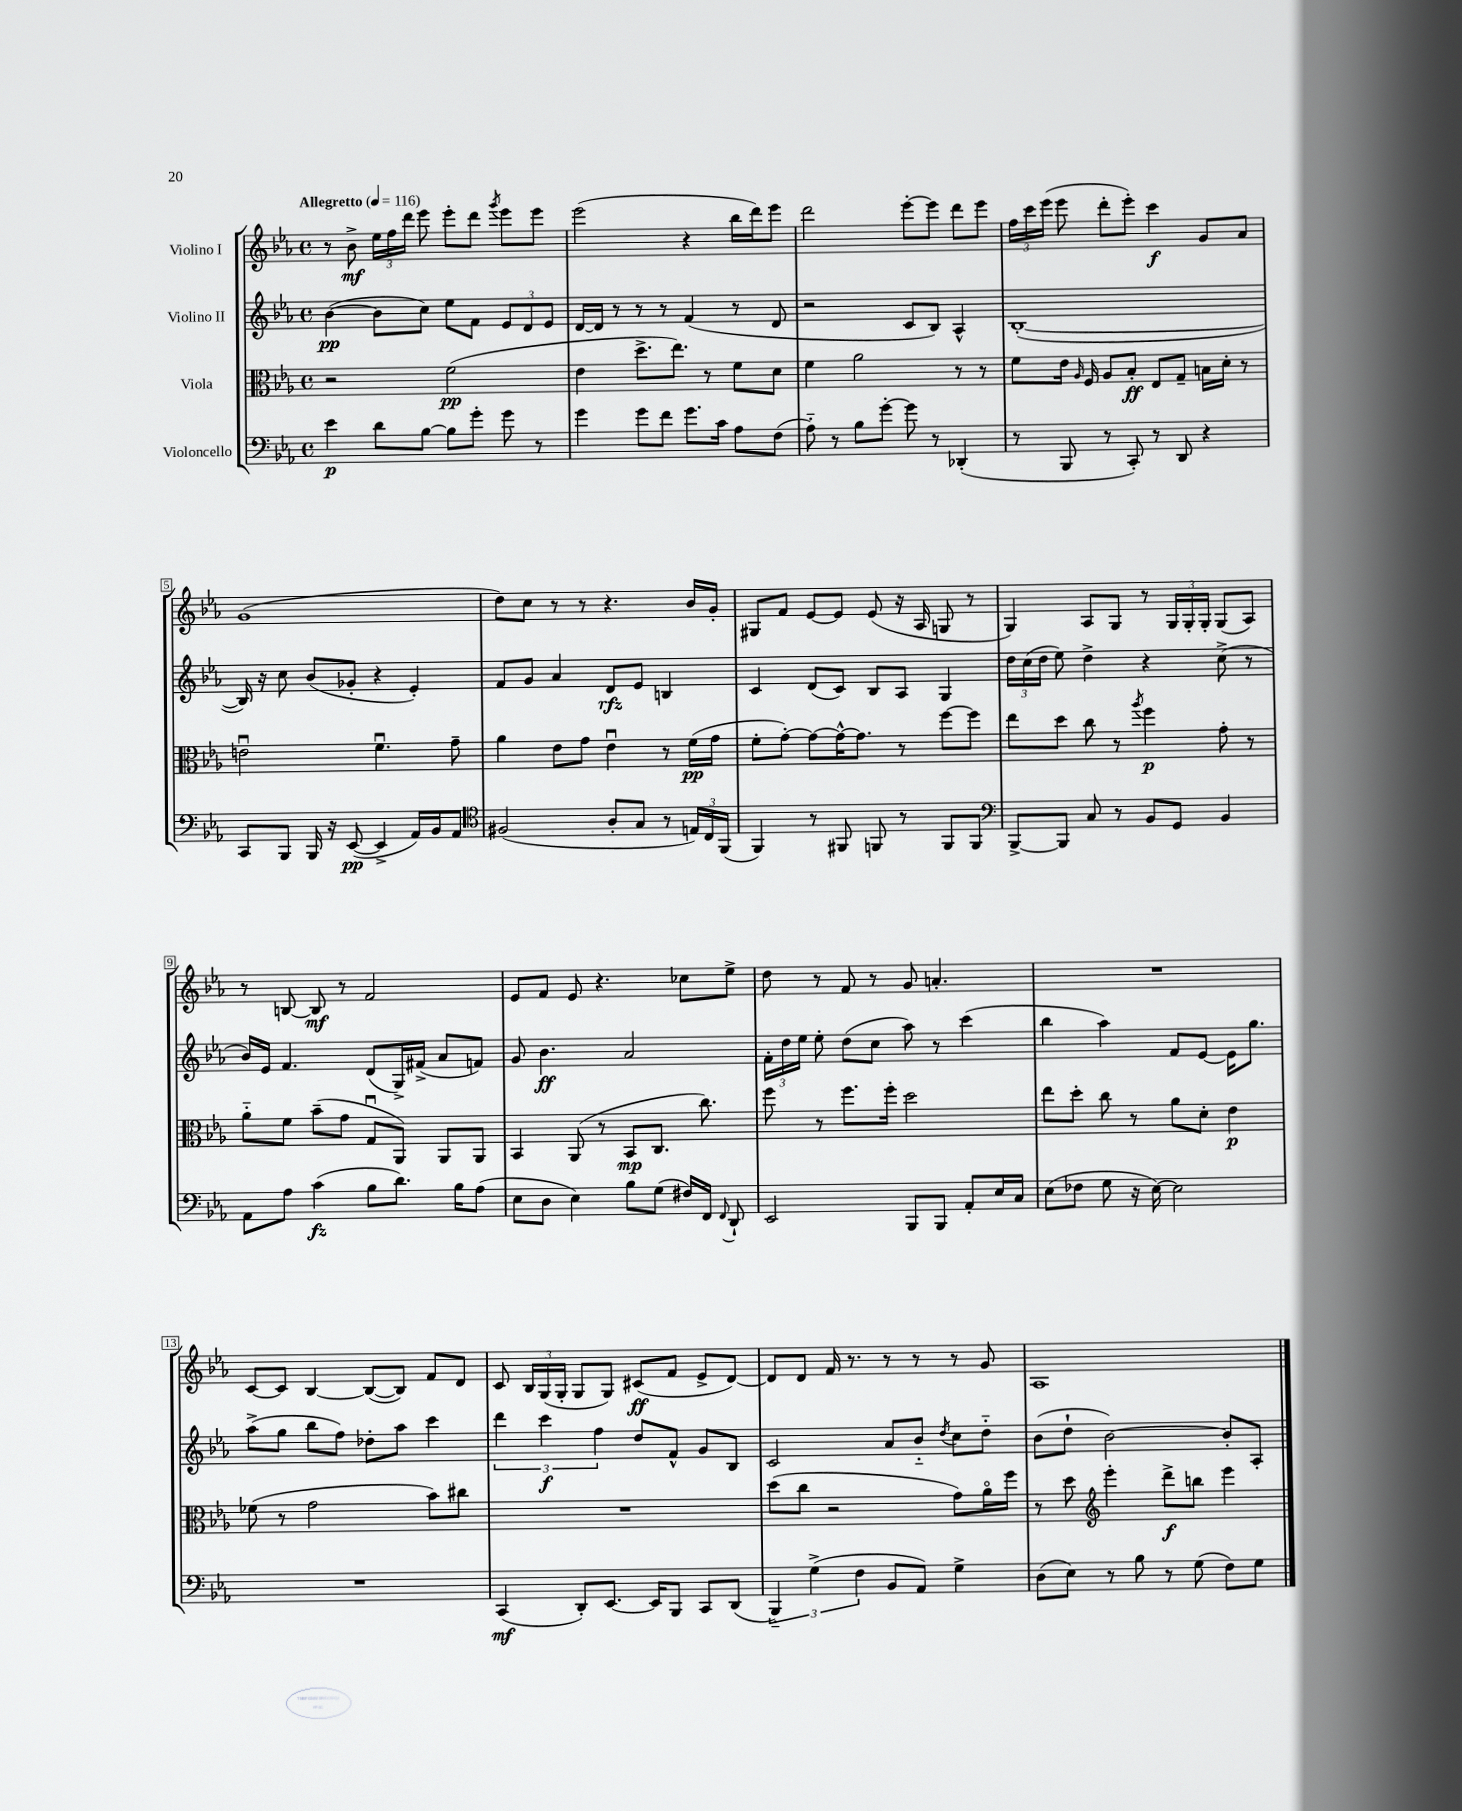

**kern	**kern	**kern	**kern
*staff4	*staff3	*staff2	*staff1
*clefF4	*clefC3	*clefG2	*clefG2
*k[b-e-a-]	*k[b-e-a-]	*k[b-e-a-]	*k[b-e-a-]
*M4/4	*M4/4	*M4/4	*M4/4
*met(c)	*met(c)	*met(c)	*met(c)
*MM116	*MM116	*MM116	*MM116
4e-	2r	([4b-	8r
.	.	.	8b-^
8d	.	8b-]	24ee-
.	.	.	24ff
.	.	.	24ddd
[8B-	.	8cc)	8eee-
8B-]	(2f	8ee-	8eee-'
8g'	.	8f	8ddd
.	.	.	8qggg
8g	.	12e-	8eee-
.	.	12d	.
8r	.	.	8eee-
.	.	12e-	.
=	=	=	=
4g	4e-	[16d	(2eee-
.	.	16d]	.
.	.	8r	.
8g	8.dd^	8r	.
8f	.	8r	.
.	8.ee-)	.	.
8.g	.	(4f	4r
.	8r	.	.
16c	.	.	.
8A-	8f	8r	16bb-
.	.	.	16ddd)
(8F	8d	8d	8eee-
=	=	=	=
8A-'~)	4f	2r	2ddd
8r	.	.	.
8B-	2a-	.	.
[8g'	.	.	.
8g]	.	8c	[8eee-'
8r	.	8B-)	8eee-]
(4DD-'	8r	4A-^^	8ddd
.	8r	.	8eee-
=	=	=	=
8r	8f	([1B-'	24ff
.	.	.	24ccc
.	.	.	(24eee-
8BBB-	16e-	.	8eee-
.	16qqA-	.	.
.	16F	.	.
8r	8A-	.	8ddd'
8CC')	8B-'	.	8eee-')
8r	8E-	.	4ccc
8DD	8G~	.	.
4r	16B	.	8g
.	16d'	.	.
.	8r	.	8a-
=	=	=	=
8CC	2eu	16B-])	(1g
.	.	16r	.
8BBB-	.	8cc	.
16BBB-	.	(8b-	.
16r	.	.	.
([8EE-	.	8g-'	.
4EE-^]	4.fu	4r	.
16AA-)	.	4e-')	.
16BB-	.	.	.
8AA-	8g~	.	.
=	=	=	=
*clefC4	*	*	*
(2F#	4a-	8f	8dd)
.	.	8g	8cc
.	8e-	4a-	8r
.	8g	.	8r
8A-'	4e-u	8d	4.r
8G	.	8e-	.
8r	8r	4B	.
24E)	(16f	.	16b-
24C	.	.	.
.	16g	.	16g'
(24FF	.	.	.
=	=	=	=
4FF)	8f'	4c	8G#
.	[8g')	.	8f
8r	8g_	(8d	[8e-
8FF#	16g^^_	8c)	8e-]
.	8.g]	.	.
8FF	.	8B-	(8e-
8r	8r	8A-	16r
.	.	.	16A-
8FF	[8ff	4G	8G
8FF	8ff]	.	8r
=	=	=	=
*clefF4	*	*	*
[8BBB-^	8ee-	24dd	4G)
.	.	(24cc	.
.	.	24dd	.
8BBB-]	8dd	8ee-)	.
8C	8cc	4dd^	8A-
8r	8r	.	8G
.	8qaa-	.	.
8BB-	4ff	4r	8r
8GG	.	.	24G
.	.	.	24G'
.	.	.	24G'
4BB-	8g'	(8cc^	(8G
.	8r	8r	8A-)
=	=	=	=
8AA-	8a-'~	16b-)	8r
.	.	16e-	.
8A-	8f	4.f	[8B
(4c	(8b-~	.	8B]
.	8g	.	8r
8B-	8Gu	(8d	2f
8.d)	8AA-)	16G^)	.
.	.	(16f#^	.
.	8AA-	8a-	.
16B-	.	.	.
(8A-	8AA-	8f)	.
=	=	=	=
8E-	4BB-	8g	8e-
8D	.	4.b-	8f
4E-)	(8AA-	.	8e-
.	8r	.	4.r
8B-	8BB-	2a-	.
(8G	8.C	.	.
16F#)	.	.	8cc-
16FF	8.cc)	.	.
8qqFF	.	.	.
8DD`	.	.	8ee-^
=	=	=	=
2EE-	8ff	24f'	8dd
.	.	24dd	.
.	.	24ee-	.
.	8r	8ee-'	8r
.	8.ff	(8dd	8f
.	.	8cc	8r
.	16ff'	.	.
8BBB-	2dd	8aa-)	8g
8BBB-	.	8r	4.a'
8AA-'	.	(4ccc	.
16E-	.	.	.
16C	.	.	.
=	=	=	=
(8E-	8ee-	4bb-	1r
8F-	8dd'	.	.
8G	8cc	4aa-)	.
16r	8r	.	.
[16E-)	.	.	.
2E-]	8a-	8f	.
.	8d'	[8e-	.
.	4e-	16e-]	.
.	.	8.gg	.
=	=	=	=
1r	(8f-	(8aa-^	[8c
.	8r	8gg	8c]
.	2g	8bb-	[4B-
.	.	8ff)	.
.	.	8dd-'	(8B-_
.	.	8aa-	8B-])
.	8b-)	4ccc	8f
.	8cc#	.	8d
=	=	=	=
(4CC	1r	6ddd	8c
.	.	.	24B-
.	.	6ccc	(24G
.	.	.	24G'
8DD')	.	.	8G
.	.	6ff	.
[8.EE-	.	.	8G)
.	.	8dd	(8c#
16EE-]	.	.	.
8BBB-	.	8f^^	8f
8CC	.	8g	8e-^
(8DD	.	8B-	[8d)
=	=	=	=
6BBB-'~)	(8dd	2c	8d]
.	8cc	.	8d
(6G^	.	.	.
.	2r	.	16f
.	.	.	8.r
6F	.	.	.
8BB-	.	8a-	8r
8AA-)	.	8b-'~	8r
.	.	8qdd	.
4G^	8g)	8cc	8r
.	16a-o	8dd'~	8g
.	16ff	.	.
=	=	=	=
(8D	8r	(8b-	1A-
8E-)	8dd	8dd`	.
*	*clefG2	*	*
8r	4eee-'	[2b-)	.
8B-	.	.	.
8r	8ddd^	.	.
(8G	8bb	.	.
8F)	4eee-	8b-']	.
8G	.	8A-'	.
==	==	==	==
*-	*-	*-	*-
